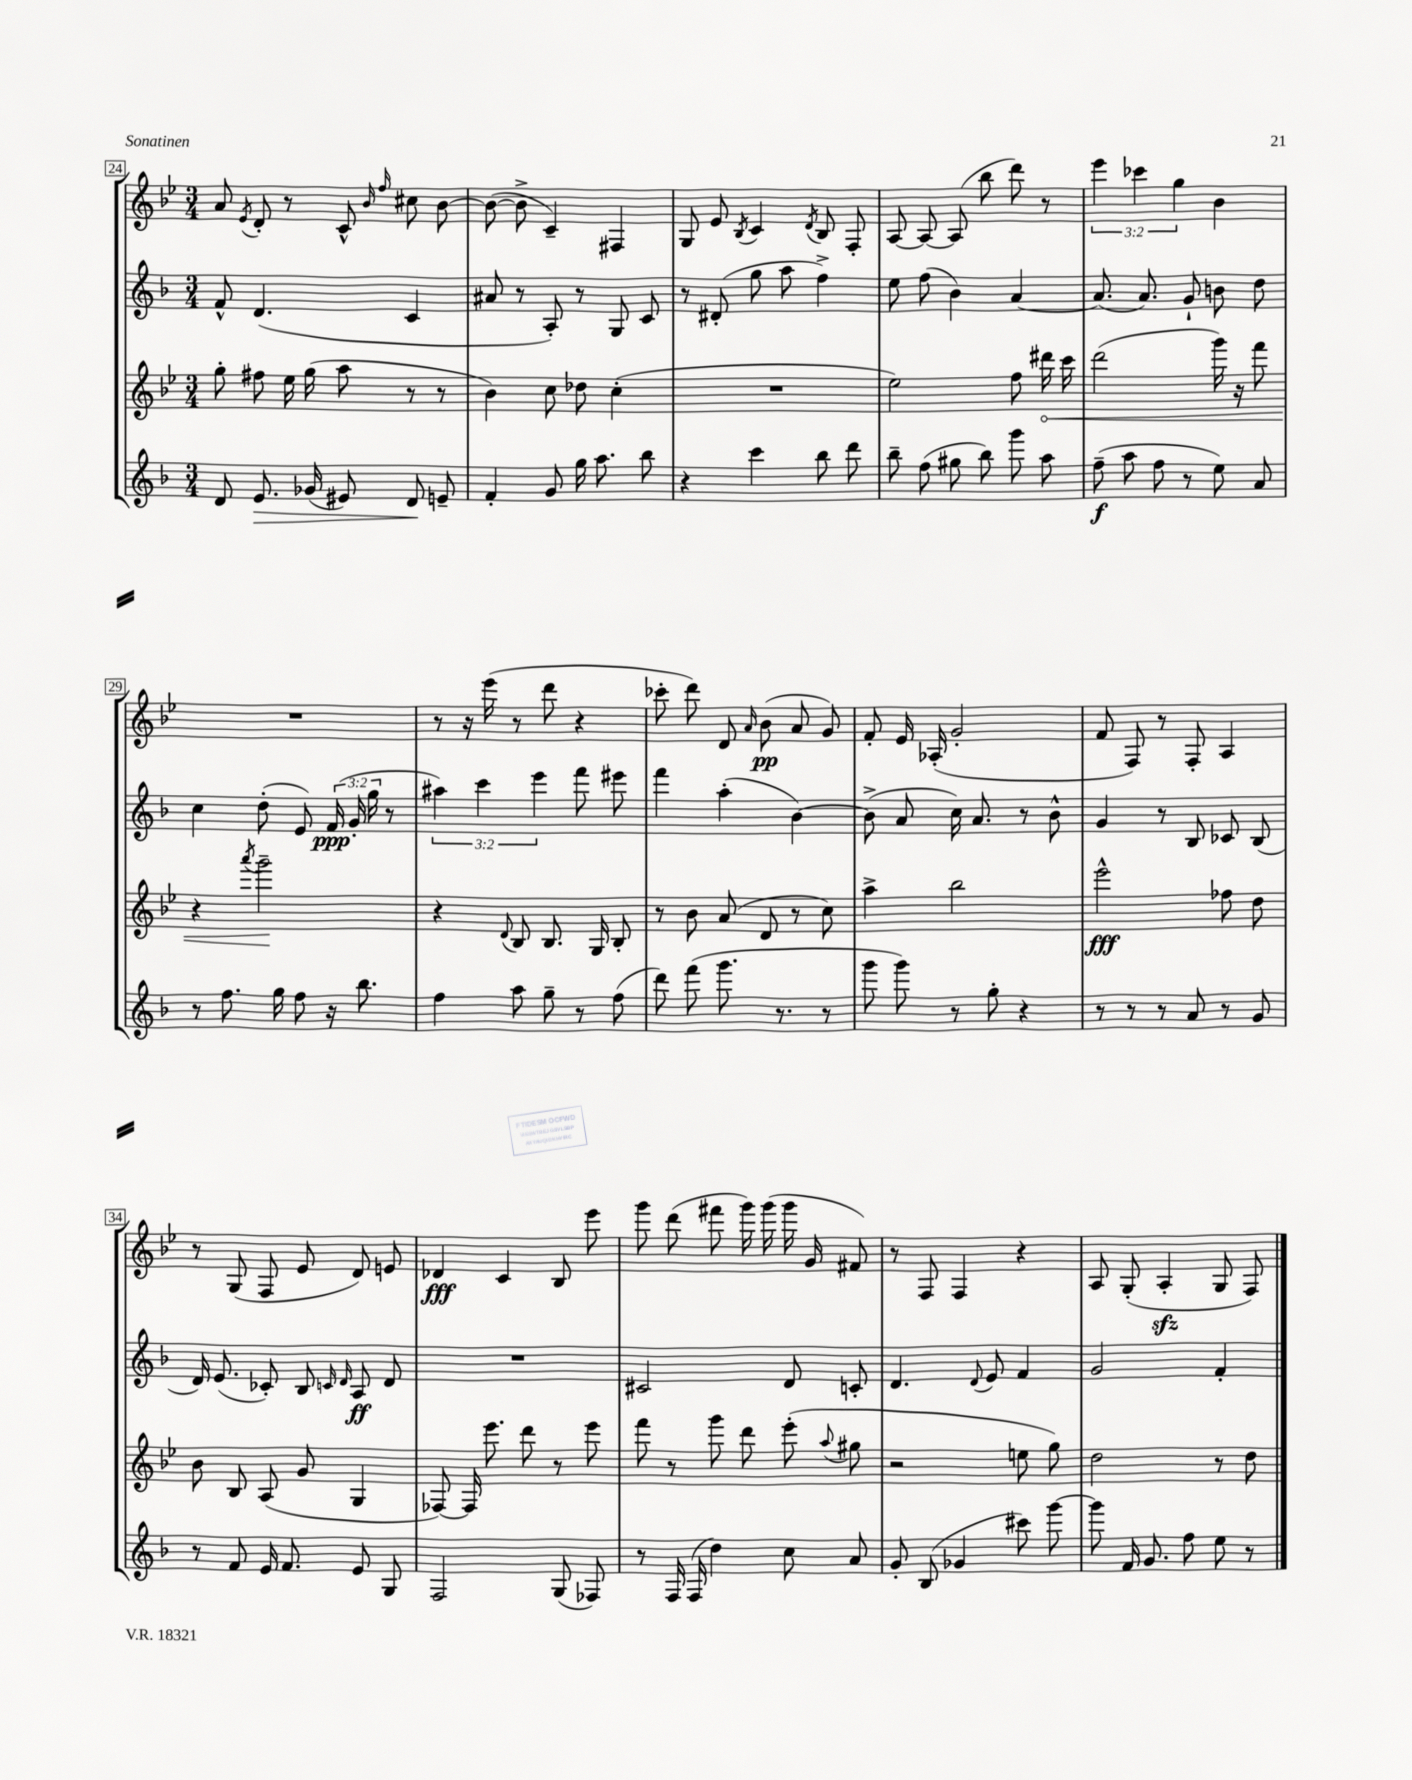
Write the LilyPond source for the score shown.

<<
\new StaffGroup <<
\new Staff = "s0" {
    \clef treble \key bes \major \numericTimeSignature \time 3/4 \override Staff.TupletNumber.text = #tuplet-number::calc-fraction-text
    \autoBeamOff a'8 \acciaccatura { ees'8 } d'8-. r8 c'8-^ \grace { bes'16 f''16 } cis''8 bes'8~ |
    bes'8~( bes'8-> c'4--) fis4 |
    g8 ees'8 \acciaccatura { bes8 } c'4 \acciaccatura { d'8 } bes8 f8-. |
    a8~ a8~ a8( bes''8 d'''8) r8 |
    \tuplet 3/2 { ees'''4 ces'''4 g''4 } bes'4 |
    R2. |
    r8 r16 ees'''16( r8 d'''8 r4 |
    ces'''8-. d'''8) d'8 \grace { a'16 } bes'8\pp( a'8 g'8) |
    f'8-. ees'16 aes16-.( g'2-. |
    f'8 f8) r8 f8-. a4 |
    r8 g8( f8 ees'8 d'8) e'8 |
    des'4\fff c'4 bes8 ees'''8 |
    g'''8 d'''8( fis'''8 g'''16) g'''16( g'''16 g'16 fis'8) |
    r8 f8 f4 r4 |
    a8 g8-.( a4-.\sfz g8 f8) \bar "|." |
}
\new Staff = "s1" {
    \clef treble \key f \major \numericTimeSignature \time 3/4 \override Staff.TupletNumber.text = #tuplet-number::calc-fraction-text
    \autoBeamOff f'8-^ d'4.( c'4 |
    ais'8 r8 a8-.) r8 g8 c'8 |
    r8 dis'8-.( g''8 a''8 f''4->) |
    e''8 f''8( bes'4) a'4~ |
    a'8.( a'8.) g'8-! b'8 d''8 |
    c''4 d''8-.( e'8) \tuplet 3/2 { f'16\ppp( g'16-. g''16 } r8 |
    \tuplet 3/2 { ais''4) c'''4 e'''4 } f'''8 eis'''8 |
    f'''4 a''4-.( bes'4~) |
    bes'8->( a'8 c''16) a'8. r8 bes'8-^ |
    g'4 r8 bes8 ces'8 bes8( |
    d'16) e'8.( ces'8-.) bes8 \grace { c'16 d'16 } a8\ff d'8 |
    R2. |
    cis'2 d'8 c'8-. |
    d'4. \appoggiatura { d'8 } e'8 f'4 |
    g'2 f'4-. \bar "|." |
}
\new Staff = "s2" {
    \clef treble \key bes \major \numericTimeSignature \time 3/4
    \autoBeamOff g''8-. fis''8 ees''16 g''16( a''8 r8 r8 |
    bes'4) c''8 des''8 c''4-.( |
    R2. |
    ees''2) f''8 \once \override Hairpin.circled-tip = ##t dis'''16\< c'''16 |
    d'''2( g'''16) r16 f'''8 |
    r4 \acciaccatura { a'''8 } g'''2--\! |
    r4 \appoggiatura { d'8 } bes8 bes8. g16 bes8-. |
    r8 bes'8 a'8( d'8 r8 c''8) |
    a''4-> bes''2 |
    ees'''2-^\fff fes''8 d''8 |
    bes'8 bes8 a8( g'8 g4 |
    fes8~) fes16 ees'''8. d'''8 r8 ees'''8 |
    f'''8 r8 g'''8 d'''8 ees'''8-.( \appoggiatura { a''8 } gis''8 |
    r2 e''8 g''8) |
    d''2 r8 d''8 \bar "|." |
}
\new Staff = "s3" {
    \clef treble \key f \major \numericTimeSignature \time 3/4
    \autoBeamOff d'8 e'8.\> ges'16( eis'8) d'8\! e'8-- |
    f'4-. g'8 g''16 a''8. bes''8 |
    r4 c'''4 bes''8 d'''8 |
    bes''8-- f''8( gis''8 bes''8) g'''8 a''8 |
    f''8--\f( a''8 f''8 r8 e''8) a'8 |
    r8 f''8. g''16 f''8 r16 bes''8. |
    f''4 a''8 g''8-- r8 f''8( |
    d'''8) f'''8( g'''8. r8. r8 |
    g'''8 g'''8) r8 g''8-. r4 |
    r8 r8 r8 a'8 r8 g'8 |
    r8 f'8 e'16 f'8. e'8 g8 |
    f2 g8( fes8) |
    r8 f16 f16( d''4) c''8 a'8 |
    g'8-. bes8( ges'4 cis'''8) g'''8~ |
    g'''8 f'16 g'8. f''8 e''8 r8 \bar "|." |
}
>>
>>
\layout { \context { \Score currentBarNumber = #24 \override BarNumber.stencil = #(make-stencil-boxer 0.1 0.3 ly:text-interface::print) } }
